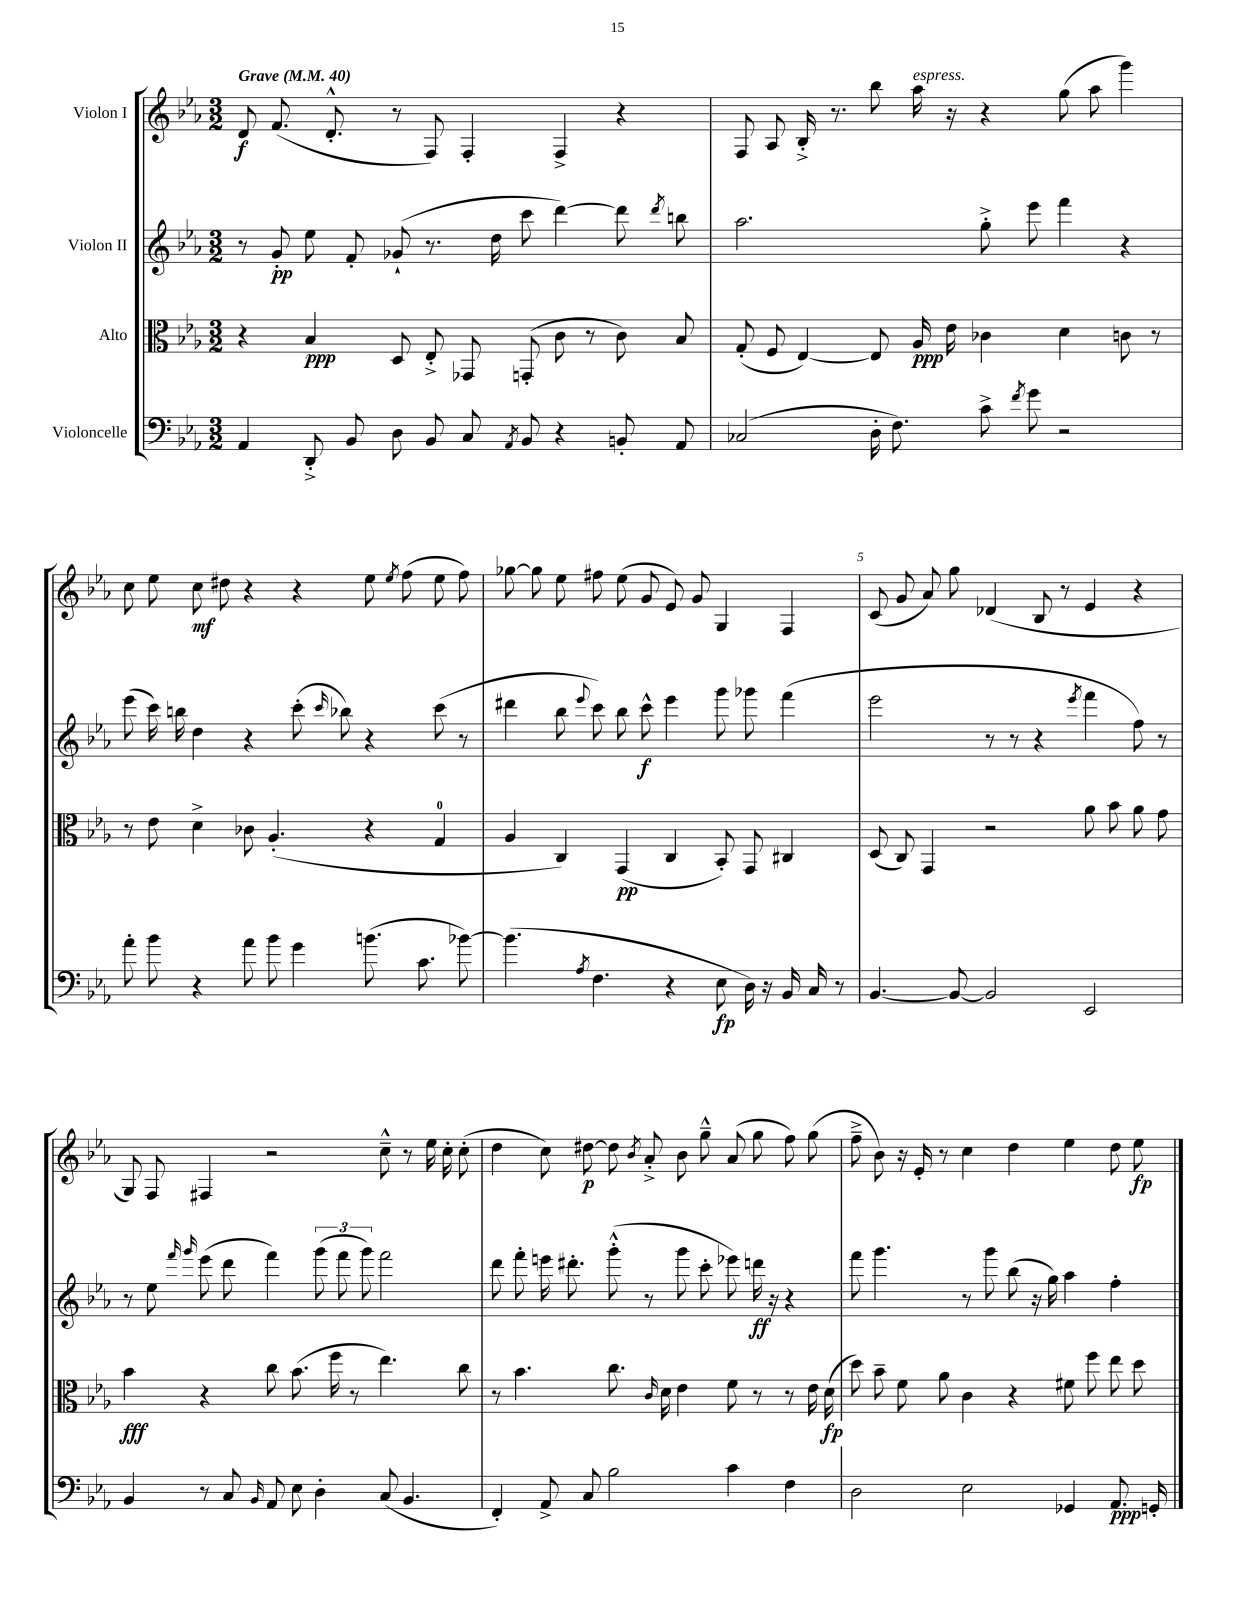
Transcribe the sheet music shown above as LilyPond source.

<<
\new StaffGroup <<
\new Staff = "s0" \with { instrumentName = "Violon I" } {
    \clef treble \key ees \major \numericTimeSignature \time 3/2 \tempo "Grave" 4 = 40
    \autoBeamOff d'8\f f'8.( d'8.-.-^ r8 f8) f4-. f4-> r4 |
    f8 aes8 bes16-.-> r8. bes''8 aes''16^\markup { \italic "espress." } r16 r4 g''8( aes''8 g'''4) |
    c''8 ees''8 c''8\mf dis''8 r4 r4 ees''8 \acciaccatura { ees''8 } f''8( ees''8 f''8) |
    ges''8~ ges''8 ees''8 fis''8 ees''8( g'8 ees'8) g'8 g4 f4 |
    c'8( g'8 aes'8) g''8 des'4( bes8 r8 ees'4 r4 |
    g8) f8 fis4 r2 c''8---^ r8 ees''16 c''16-. c''8-.( |
    d''4 c''8) dis''8~\p dis''8 \acciaccatura { bes'8 } aes'8-.-> bes'8 g''8---^ aes'8( g''8 f''8) g''8( |
    f''8---> bes'8) r16 ees'16-. r8 c''4 d''4 ees''4 d''8 ees''8\fp \bar "|." |
}
\new Staff = "s1" \with { instrumentName = "Violon II" } {
    \clef treble \key ees \major \numericTimeSignature \time 3/2
    \autoBeamOff r8 g'8-.\pp ees''8 f'8-. ges'8-!( r8. d''16 c'''8 d'''4~) d'''8 \acciaccatura { d'''8 } b''8 |
    aes''2. g''8-.-> ees'''8 f'''4 r4 |
    ees'''8( c'''16) b''16 d''4 r4 c'''8-.( \grace { c'''16 } bes''8) r4 c'''8( r8 |
    dis'''4 bes''8 \appoggiatura { ees'''8 } c'''8) bes''8 c'''8-^\f ees'''4 g'''8 ges'''8 f'''4( |
    ees'''2 r8 r8 r4 \acciaccatura { ees'''8 } f'''4 f''8) r8 |
    r8 ees''8 \grace { f'''16 g'''16 } ees'''8( d'''8 f'''4) \tuplet 3/2 { g'''8( f'''8 g'''8) } f'''2 |
    d'''8 f'''8-. e'''16 dis'''8.-. g'''8-.-^( r8 g'''8 c'''8-. ees'''8) d'''16\ff r16 r4 |
    f'''8 g'''4. r8 g'''8 bes''8( r16 g''16) aes''4 f''4-. \bar "|." |
}
\new Staff = "s2" \with { instrumentName = "Alto" } {
    \clef alto \key ees \major \numericTimeSignature \time 3/2
    \autoBeamOff r4 bes4\ppp d8 ees8-.-> ges,8 g,8-.( c'8 r8 c'8) bes8 |
    g8-.( f8 ees4~) ees8 aes16\ppp ees'16 ces'4 d'4 c'8 r8 |
    r8 ees'8 d'4-> ces'8 aes4.-.( r4 g4-0 |
    aes4 c4) g,4\pp( c4 bes,8-.) g,8 cis4 |
    d8( c8) g,4 r2 aes'8 bes'8 aes'8 g'8 |
    bes'4\fff r4 c''8 bes'8.( f''16 r8 ees''4.) c''8 |
    r8 bes'4. c''8. \grace { c'16 } d'16 ees'4 f'8 r8 r8 ees'16 d'16\fp( |
    d''8) bes'8-- f'8 aes'8 c'4 r4 fis'8 f''8 ees''8 d''8 \bar "|." |
}
\new Staff = "s3" \with { instrumentName = "Violoncelle" } {
    \clef bass \key ees \major \numericTimeSignature \time 3/2
    \autoBeamOff aes,4 d,8-.-> bes,8 d8 bes,8 c8 \acciaccatura { aes,8 } bes,8 r4 b,8-. aes,8 |
    ces2( d16-. f8.) c'8-> \acciaccatura { f'8 } g'8 r2 |
    aes'8-. bes'8 r4 aes'8 bes'8 g'4 b'8.( c'8. bes'8~) |
    bes'4.( \acciaccatura { aes8 } f4. r4 ees8\fp d16) r16 bes,16 c16 r8 |
    bes,4.~ bes,8~ bes,2 ees,2 |
    bes,4 r8 c8 \grace { bes,16 } aes,8 ees8 d4-. c8( bes,4. |
    f,4-.) aes,8-> c8 bes2 c'4 f4 |
    d2 ees2 ges,4 aes,8.\ppp g,16-. \bar "|." |
}
>>
>>
\layout { \context { \Score \override BarNumber.break-visibility = ##(#f #t #t) barNumberVisibility = #(every-nth-bar-number-visible 5) } }
